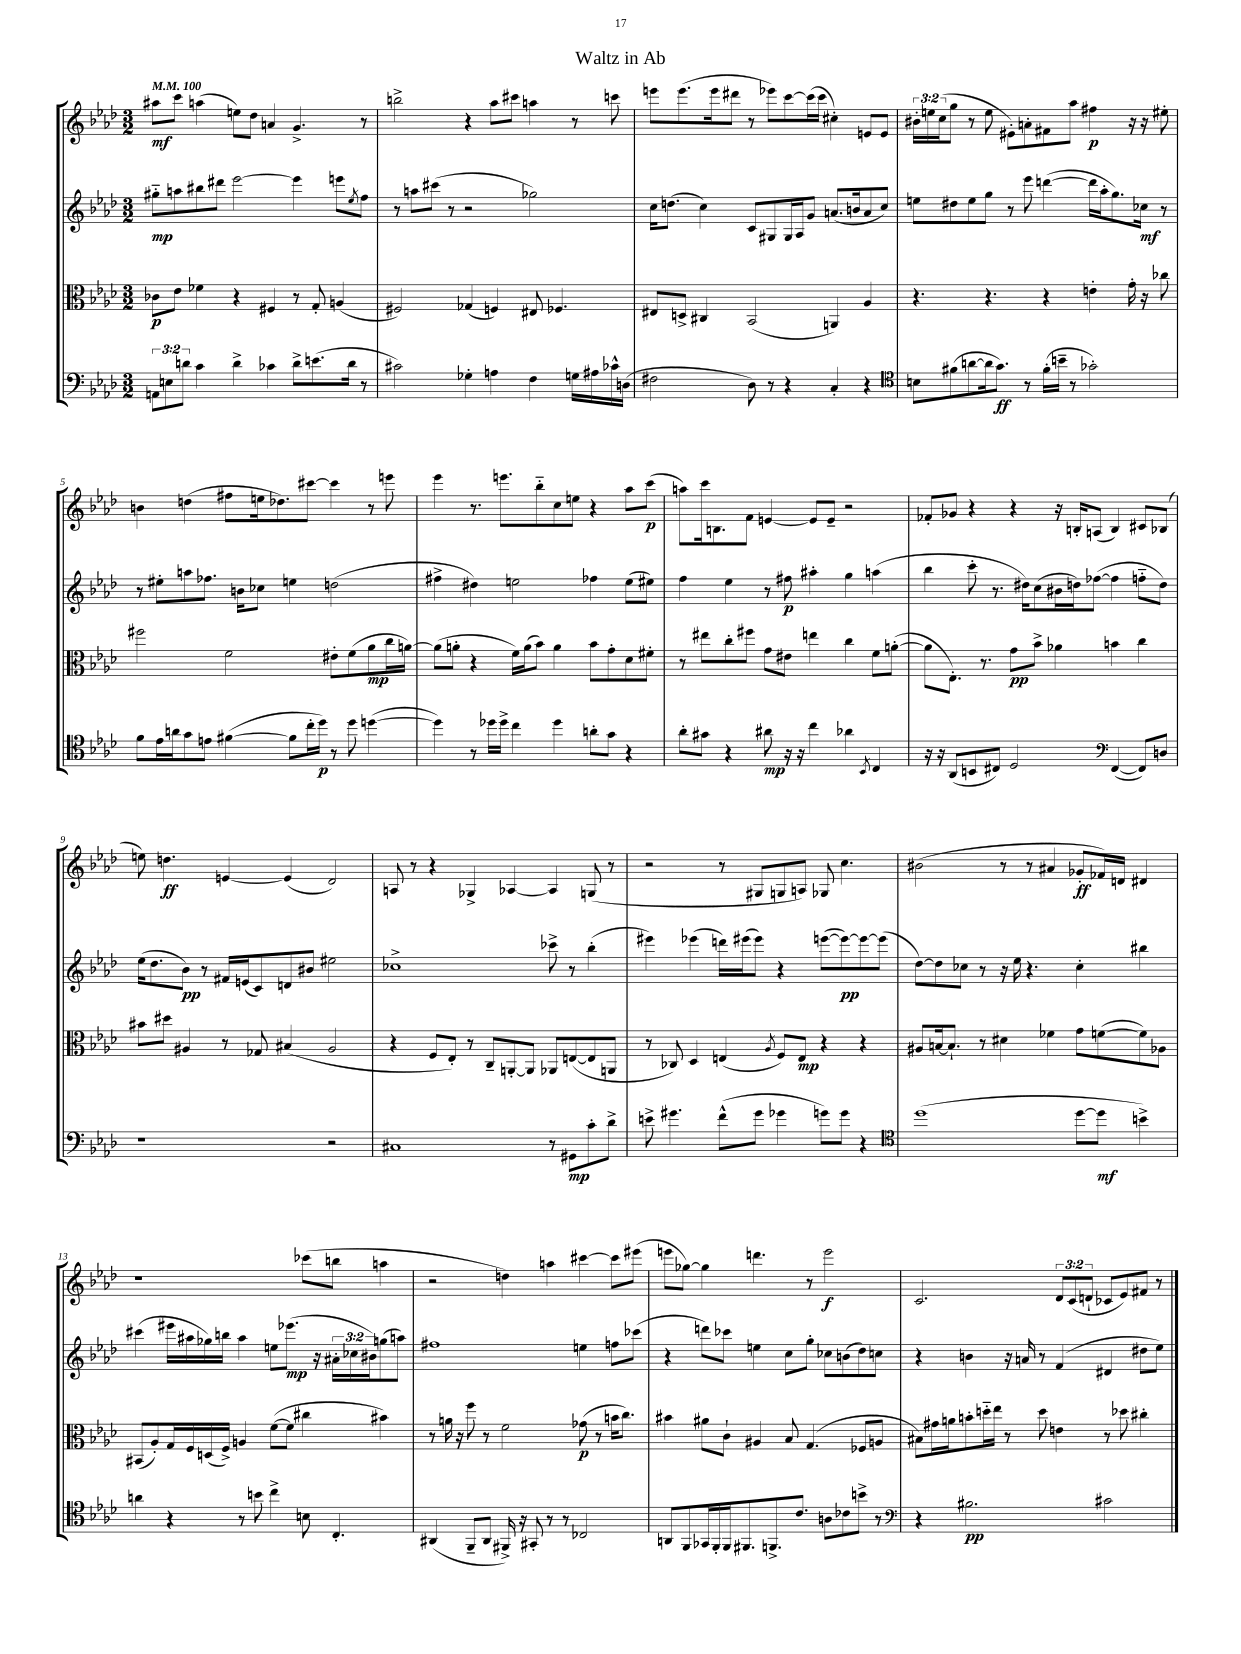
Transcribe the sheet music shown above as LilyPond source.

\header { title = "Waltz in Ab" }
<<
\new StaffGroup <<
\new Staff = "s0" {
    \clef treble \key aes \major \numericTimeSignature \time 3/2 \override Staff.TupletNumber.text = #tuplet-number::calc-fraction-text \tempo 4 = 100
    ais''8\mf c'''8 a''4( e''8) des''8 a'4 g'4.-> r8 |
    b''2-> r4 aes''8 cis'''8 a''4 r8 c'''8 |
    e'''8 e'''8.( e'''16 dis'''8 r8 ees'''8) c'''8~ c'''16( c'''16 cis''4-.) e'8 e'8 |
    \tuplet 3/2 { bis'16-. e''16 c''16( } g''8 r8 e''8 eis'8-.) a'8-. fis'8 aes''8 fis''4\p r16 r16 eis''8-. |
    b'4 d''4( fis''8 e''16 des''8.) cis'''8~ cis'''4 r8 e'''8 |
    ees'''4 r8. e'''8. bes''8-_ c''8 e''8 r4 aes''8 c'''8\p( |
    a''8) c'''16 b8. f'8 e'4~ e'8 e'8-- r2 |
    fes'8-. ges'8 r4 r4 r16 b16-. a8( b4) cis'8 bes8( |
    e''8) d''4.\ff e'4~ e'4( des'2) |
    a8 r8 r4 ges4-> aes4~ aes4 g8( r8 |
    r2 r8 gis8 g8 a8) ges8 c''4. |
    bis'2( r8 r8 ais'4 ges'8-.\ff fes'16) d'16 dis'4 |
    r1 ces'''8( b''8 a''4 |
    r2 d''4) a''4 cis'''4~ cis'''8 eis'''8( |
    e'''8 ges''8~) ges''4 d'''4. r8 e'''2\f |
    c'2. \tuplet 3/2 { des'8 c'8( d'8-! } ces'8 ees'8) fis'8 r8 \bar "|." |
}
\new Staff = "s1" {
    \clef treble \key aes \major \numericTimeSignature \time 3/2 \override Staff.TupletNumber.text = #tuplet-number::calc-fraction-text
    gis''8-_\mp a''8 bis''8 dis'''8 ees'''2~ ees'''4 e'''8 \acciaccatura { ees''8 } f''8 |
    r8 a''8 cis'''8( r8 r2 ges''2) |
    c''16 d''8.( c''4) c'8 gis8 gis16 aes16 g'8 a'8.( b'16 a'8 c''8) |
    e''8 dis''8 e''8 g''8 r8 ees'''8 d'''4~( d'''16 aes''16-. g''8.) ces''16\mf r8 |
    r8 eis''8-. a''8 fes''8. b'16 ces''8 e''4 d''2( |
    fis''4-> dis''4) e''2 fes''4 e''8( eis''8) |
    f''4 ees''4 r8 fis''8\p ais''4-. g''4 a''4( |
    bes''4 c'''8-. r8. dis''16) c''8( bis'16 d''16) fes''8~( fes''4 f''8-_ d''8) |
    ees''16( des''8. bes'8\pp) r8 fis'16 e'16( c'8) d'8 bis'8 eis''2 |
    ces''1-> ces'''8-> r8 bes''4-.( |
    eis'''4) ees'''4( d'''16) eis'''16( eis'''8) r4 e'''8~( e'''8~\pp) e'''8~ e'''8( |
    des''8~) des''8 ces''8 r8 r16 ees''16 r4. ces''4-. bis''4 |
    cis'''4( eis'''16 ais''16 ges''16) b''16 ais''4 e''8 ees'''8.\mp( r16 \tuplet 3/2 { ais'16-. ces''16 bis'16) } g''8( a''8) |
    fis''1 e''4 f''8 ces'''8( |
    r4 d'''8) ces'''8 e''4 c''8 g''8-. ces''8 b'8( des''8) c''8 |
    r4 b'4 r16 a'16 r8 f'4( dis'4 dis''8 ees''8) \bar "|." |
}
\new Staff = "s2" {
    \clef alto \key aes \major \numericTimeSignature \time 3/2
    ces'8\p ees'8 fes'4 r4 fis4 r8 g8-. a4( |
    fis2) ges4( f4) eis8 fes4. |
    eis8 d8-> cis4 bes,2( a,4) aes4 |
    r4. r4. r4 e'4-. g'16-. r16 ces''8 |
    fis''2 f'2 eis'8-. f'8( aes'8\mp c''16 a'16~) |
    a'8( a'8-. r4 f'16) a'16( bes'8) a'4 bes'8 g'8-. des'8 fis'8-. |
    r8 eis''8 c''8-. fis''8 g'8 eis'8 e''4 c''4 f'8 a'8~-.( |
    a'8 ees8.-.) r8. g'8\pp bes'8-> aes'4 b'4 c''4 |
    bis'8 dis''8 ais4 r8 ges8 bis4( ais2 |
    r4 f8 ees8-.) r8 c8-- a,8~-. a,8 aes,8 e8~( e8 a,8 |
    r8 ces8) des4 e4( \acciaccatura { aes8 } f8) e8\mp r4 r4 |
    ais8 b16~ b8.-! r8 dis'4 fes'4 g'8 f'8~( f'8) aes8 |
    bis,8( aes8-.) g16 f16 d16( f16->) a4 f'8~( f'8 cis''4 bis'4) |
    r8 a'16 r16 f''8 r8 f'2 ges'8\p( r8 b'16 c''8.) |
    bis'4 ais'8 c'8-! ais4 bes8 g4.( fes8 a8 |
    bis8) gis'16 a'16 b'8-. d''16-_ ees''16 r8 d''8 e'4 r8 des''8 cis''4-. \bar "|." |
}
\new Staff = "s3" {
    \clef bass \key aes \major \numericTimeSignature \time 3/2 \override Staff.TupletNumber.text = #tuplet-number::calc-fraction-text
    \tuplet 3/2 { a,8 e8 d'8 } c'4 d'4-> ces'4 d'8-> e'8.( d'16 r8 |
    cis'2) ges4-. a4 f4 g16 ais16 ces'16-^ d16( |
    fis2 des8) r8 r4 c4-. r4 |
    \clef tenor b8 fis'8( a'8~ a'16 g'8.\ff) r8 fis'16-.( b'16-- r8 ges'2-.) |
    f'8 ees'16 a'16 g'8 e'8 fis'4~( fis'8 c''16-. des''16\p) r8 des''8 d''4~( |
    d''4) r8 des''16 des''16-> c''4 des''4 a'8-. g'8 r4 |
    aes'8-. gis'8 r4 ais'8\mp r16 r16 c''4 aes'4 \acciaccatura { bes,8 } c4 |
    r16 r16 aes,8( b,8 cis8) des2 \clef bass f,4~( f,8) d8 |
    r1 r2 |
    cis1 r8 gis,8\mp c'8-. des'8-> |
    e'8-> gis'4. f'8-^( gis'8 ges'4 g'8) g'8 r4 |
    \clef tenor des''1( des''8~ des''8\mf b'4->) |
    a'4 r4 r8 b'8 c''4-> b8 c4.-. |
    ais,4( f,8-- ais,8 fis,16->) r16 gis,8-. r8 r8 ces2 |
    a,8 f,8 ges,16 f,16-. f,16 fis,8. f,8.-> c'8. a8 ces'8 b'8-> r8 |
    \clef bass r4 bis2.\pp cis'2 \bar "|." |
}
>>
>>
